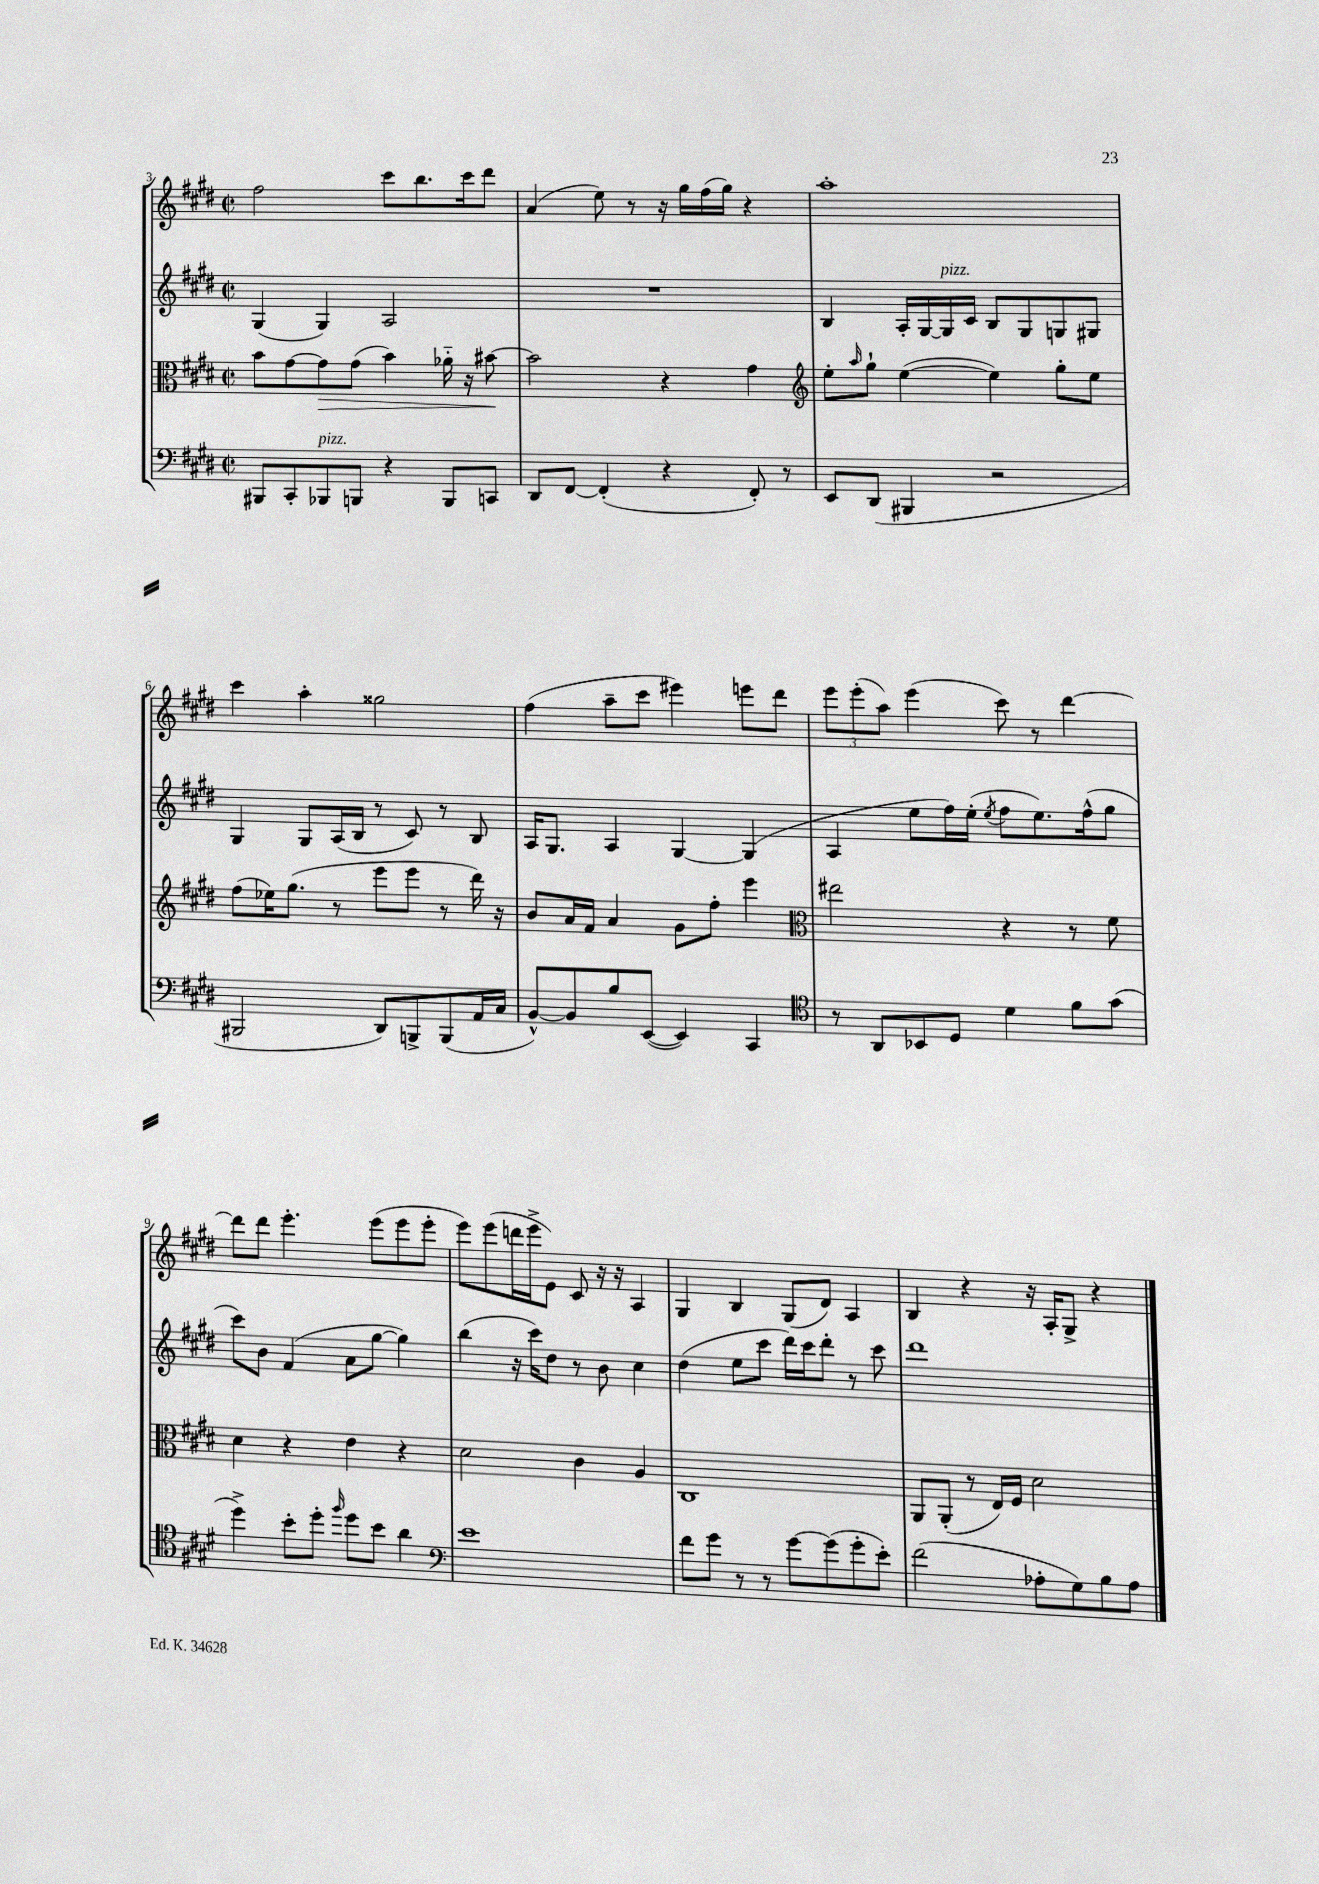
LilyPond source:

<<
\new StaffGroup <<
\new Staff = "s0" {
    \clef treble \key e \major \defaultTimeSignature \time 2/2
    fis''2 cis'''8 b''8. cis'''16 dis'''8 |
    a'4( e''8) r8 r16 gis''16 fis''16( gis''16) r4 |
    a''1-. |
    cis'''4 a''4-. gisis''2 |
    fis''4( a''8-- cis'''8 eis'''4) e'''8 dis'''8 |
    \tuplet 3/2 { e'''8 e'''8-.( a''8) } e'''4( cis'''8) r8 dis'''4~ |
    dis'''8 dis'''8 e'''4.-. e'''8( e'''8 e'''8-. |
    e'''8) e'''8( d'''16 e'''16-> e'8) cis'8 r16 r16 a4 |
    gis4 b4 gis8( dis'8) a4 |
    b4 r4 r16 a16-. gis8-> r4 \bar "|." |
}
\new Staff = "s1" {
    \clef treble \key e \major \defaultTimeSignature \time 2/2
    gis4( gis4) a2 |
    R1 |
    b4 a16-. gis16~ gis16^\markup { \italic "pizz." } cis'16 b8 gis8 g8 gis8 |
    gis4 gis8 a16( b16 r8 cis'8) r8 b8 |
    a16 gis8. a4 gis4~ gis4( |
    a4 e''8 fis''16) e''16-.( \acciaccatura { e''8 } fis''8 e''8.) fis''16-^( gis''8 |
    cis'''8) b'8 fis'4( a'8 gis''8~ gis''4) |
    b''4( r16 cis'''16) dis''8 r8 b'8 cis''4 |
    dis''4( e''8 cis'''8 dis'''16) cis'''16 dis'''8-. r8 cis'''8 |
    dis'''1 \bar "|." |
}
\new Staff = "s2" {
    \clef alto \key e \major \defaultTimeSignature \time 2/2
    b'8 gis'8~ gis'8\> gis'8( b'4) aes'16-_ r16 bis'8~\! |
    bis'2 r4 gis'4 |
    \clef treble e''8-. \grace { a''16 } gis''8-! e''4~( e''4) gis''8-. e''8 |
    fis''8( ees''16) gis''8.( r8 e'''8 e'''8 r8 dis'''16) r16 |
    b'8 a'16 fis'16 a'4 gis'8 fis''8-. e'''4 |
    \clef alto eis''2 r4 r8 fis'8 |
    dis'4 r4 e'4 r4 |
    dis'2 cis'4 a4 |
    cis1 |
    a,8 a,8-.( r8 e16) fis16 dis'2 \bar "|." |
}
\new Staff = "s3" {
    \clef bass \key e \major \defaultTimeSignature \time 2/2
    bis,,8 cis,8-. bes,,8^\markup { \italic "pizz." } b,,8 r4 b,,8 c,8 |
    dis,8 fis,8~ fis,4-.( r4 fis,8-.) r8 |
    e,8 dis,8( bis,,4 r2 |
    bis,,2 dis,8) b,,8-> b,,8( a,16 cis16 |
    b,8~-^) b,8 b8 e,8~( e,4) cis,4 |
    \clef tenor r8 a,8 bes,8 dis8 dis'4 fis'8 gis'8( |
    dis''4->) b'8-. dis''8-. \grace { fis''16 } dis''8 b'8 a'4 |
    \clef bass e'1 |
    fis'8 gis'8 r8 r8 gis'8~ gis'8( gis'8-. e'8-.) |
    fis'2( aes8-. gis8) b8 aes8 \bar "|." |
}
>>
>>
\layout { \context { \Score currentBarNumber = #3 } }
